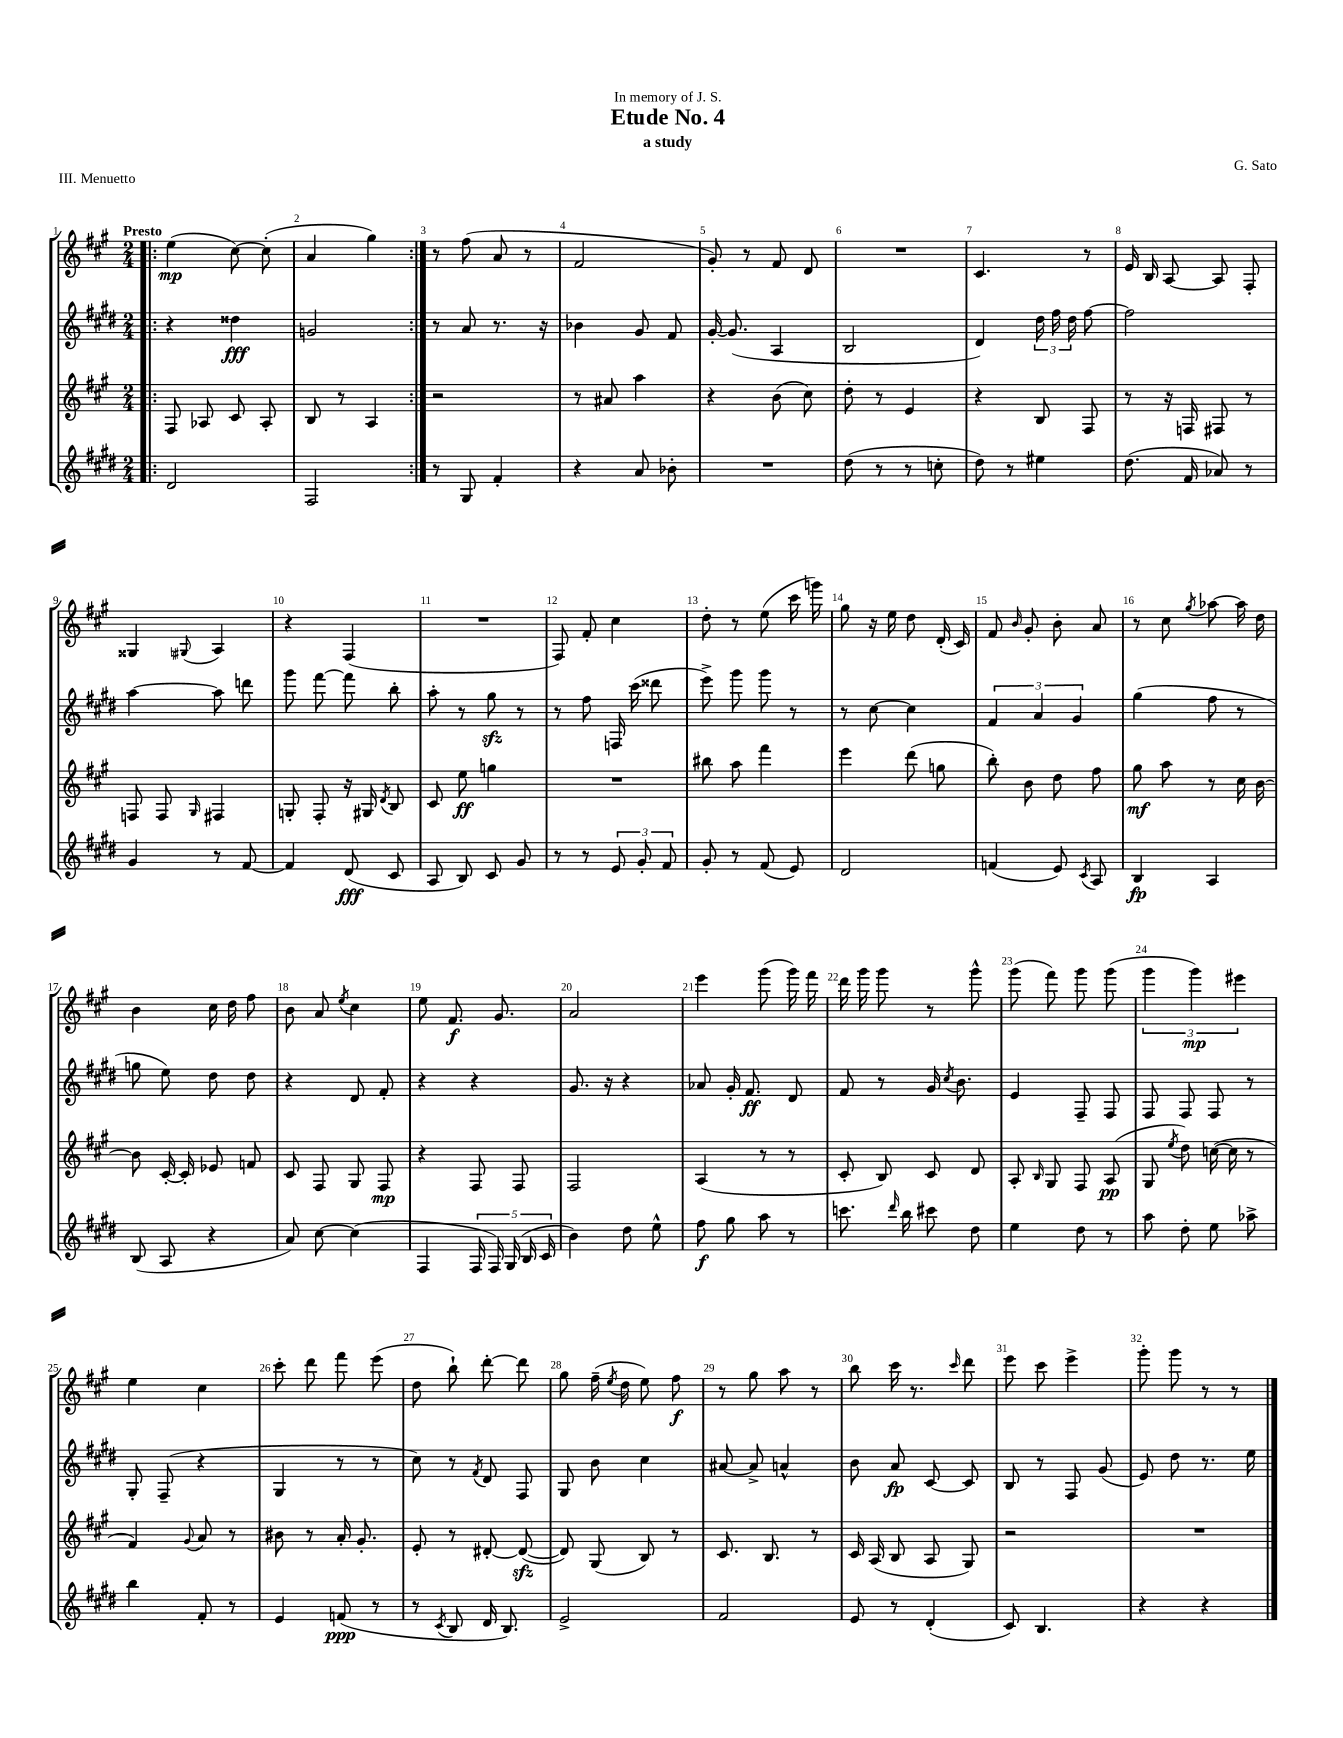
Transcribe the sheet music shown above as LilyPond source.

\header { title = "Etude No. 4" composer = "G. Sato" subtitle = "a study" dedication = "In memory of J. S." piece = "III. Menuetto" }
<<
\new StaffGroup <<
\new Staff = "s0" {
    \clef treble \key a \major \numericTimeSignature \time 2/4 \tempo "Presto"
    \autoBeamOff \repeat volta 2 { \bar ".|:" e''4\mp( cis''8~) cis''8-.( |
    a'4 gis''4) | }
    r8 fis''8( a'8 r8 |
    fis'2 |
    gis'8-.) r8 fis'8 d'8 |
    R2 |
    cis'4. r8 |
    e'16 b16 a8~ a8 fis8-. |
    gisis4 \appoggiatura { gis8 } a4 |
    r4 fis4( |
    R2 |
    fis8) fis'8-. cis''4 |
    d''8-. r8 e''8( cis'''16 g'''16) |
    gis''8 r16 e''16 d''8 d'16-.( cis'16) |
    fis'8 \grace { b'16 } gis'8-. b'8-. a'8 |
    r8 cis''8 \acciaccatura { gis''8 } aes''8~ aes''16 d''16 |
    b'4 cis''16 d''16 fis''8 |
    b'8 a'8 \acciaccatura { e''8 } cis''4 |
    e''8 fis'8.\f gis'8. |
    a'2 |
    e'''4 gis'''8( gis'''16) fis'''16 |
    d'''16 gis'''16 gis'''8 r8 gis'''8-^ |
    gis'''8( fis'''8) gis'''8 gis'''8( |
    \tuplet 3/2 { gis'''4 gis'''4\mp) eis'''4 } |
    e''4 cis''4 |
    cis'''8-. d'''8 fis'''8 e'''8( |
    d''8 b''8-!) d'''8~-. d'''8 |
    gis''8 fis''16--( \acciaccatura { e''8 } d''16 e''8) fis''8\f |
    r8 gis''8 a''8 r8 |
    b''8 cis'''16 r8. \grace { cis'''16 } d'''8 |
    e'''8 cis'''8 e'''4-> |
    gis'''8-. gis'''8 r8 r8 \bar "|." |
}
\new Staff = "s1" {
    \clef treble \key e \major \numericTimeSignature \time 2/4
    \autoBeamOff \repeat volta 2 { \bar ".|:" r4 disis''4\fff |
    g'2 | }
    r8 a'8 r8. r16 |
    bes'4 gis'8 fis'8 |
    gis'16~-. gis'8.( a4 |
    b2 |
    dis'4) \tuplet 3/2 { dis''16 fis''16 dis''16 } fis''8~ |
    fis''2 |
    a''4~ a''8 d'''8 |
    gis'''8 fis'''8~ fis'''8 b''8-. |
    a''8-. r8 gis''8\sfz r8 |
    r8 fis''8 f16 cis'''16( disis'''8 |
    e'''8->) gis'''8 gis'''8 r8 |
    r8 cis''8~ cis''4 |
    \tuplet 3/2 { fis'4 a'4 gis'4 } |
    gis''4( fis''8 r8 |
    g''8 e''8) dis''8 dis''8 |
    r4 dis'8 fis'8-. |
    r4 r4 |
    gis'8. r16 r4 |
    aes'8 gis'16-. fis'8.\ff dis'8 |
    fis'8 r8 gis'16 \acciaccatura { cis''8 } b'8. |
    e'4 fis8-- fis8 |
    fis8 fis8 fis8 r8 |
    gis8-. fis8--( r4 |
    gis4 r8 r8 |
    cis''8) r8 \acciaccatura { fis'8 } dis'8 fis8 |
    gis8 b'8 cis''4 |
    ais'8~ ais'8-> a'4-^ |
    b'8 a'8\fp cis'8~ cis'8 |
    b8 r8 fis8 gis'8( |
    e'8) dis''8 r8. e''16 \bar "|." |
}
\new Staff = "s2" {
    \clef treble \key a \major \numericTimeSignature \time 2/4
    \autoBeamOff \repeat volta 2 { \bar ".|:" fis8 aes8 cis'8 aes8-. |
    b8 r8 a4 | }
    r2 |
    r8 ais'8 a''4 |
    r4 b'8( cis''8) |
    d''8-. r8 e'4 |
    r4 b8 fis8 |
    r8 r16 f16 fis8 r8 |
    f8 f8 \grace { gis16 } fis4 |
    g8-. fis8-. r16 gis16 \acciaccatura { d'8 } b8 |
    cis'8 e''8\ff g''4 |
    R2 |
    bis''8 a''8 fis'''4 |
    e'''4 d'''8( g''8 |
    b''8-.) b'8 d''8 fis''8 |
    gis''8\mf a''8 r8 cis''16 b'16~ |
    b'8 cis'16~-. cis'16-. ees'8 f'8 |
    cis'8 fis8 gis8 fis8\mp |
    r4 fis8 fis8 |
    fis2 |
    a4( r8 r8 |
    cis'8-. b8) cis'8 d'8 |
    a8-. \grace { b16 } gis8 fis8 a8\pp( |
    gis8 \acciaccatura { e''8 } d''8) c''16~( c''16 r8 |
    fis'4) \appoggiatura { gis'8 } a'8 r8 |
    bis'8 r8 a'16-. gis'8.-. |
    e'8-. r8 dis'8~-. dis'8~\sfz( |
    dis'8) gis8( b8) r8 |
    cis'8. b8. r8 |
    cis'16 a16( b8 a8 gis8) |
    r2 |
    R2 \bar "|." |
}
\new Staff = "s3" {
    \clef treble \key e \major \numericTimeSignature \time 2/4
    \autoBeamOff \repeat volta 2 { \bar ".|:" dis'2 |
    fis2 | }
    r8 gis8 fis'4-. |
    r4 a'8 bes'8-. |
    R2 |
    dis''8( r8 r8 c''8-. |
    dis''8) r8 eis''4 |
    dis''8.( fis'16 aes'8) r8 |
    gis'4 r8 fis'8~ |
    fis'4 dis'8\fff( cis'8 |
    a8 b8) cis'8 gis'8 |
    r8 r8 \tuplet 3/2 { e'8 gis'8-. fis'8 } |
    gis'8-. r8 fis'8( e'8) |
    dis'2 |
    f'4( e'8) \acciaccatura { cis'8 } a8 |
    b4\fp a4 |
    b8( a8 r4 |
    a'8) cis''8~ cis''4( |
    fis4 \tuplet 5/4 { fis16 fis16) gis16( b16 cis'16 } |
    b'4) dis''8 e''8-^ |
    fis''8\f gis''8 a''8 r8 |
    c'''8. \grace { dis'''16 } b''16 cis'''8 dis''8 |
    e''4 dis''8 r8 |
    a''8 dis''8-. e''8 aes''8-> |
    b''4 fis'8-. r8 |
    e'4 f'8\ppp( r8 |
    r8 \acciaccatura { cis'8 } b8 dis'16 b8.) |
    e'2-> |
    fis'2 |
    e'8 r8 dis'4-.( |
    cis'8) b4. |
    r4 r4 \bar "|." |
}
>>
>>
\layout { \context { \Score \override BarNumber.break-visibility = ##(#f #t #t) barNumberVisibility = #all-bar-numbers-visible } }
